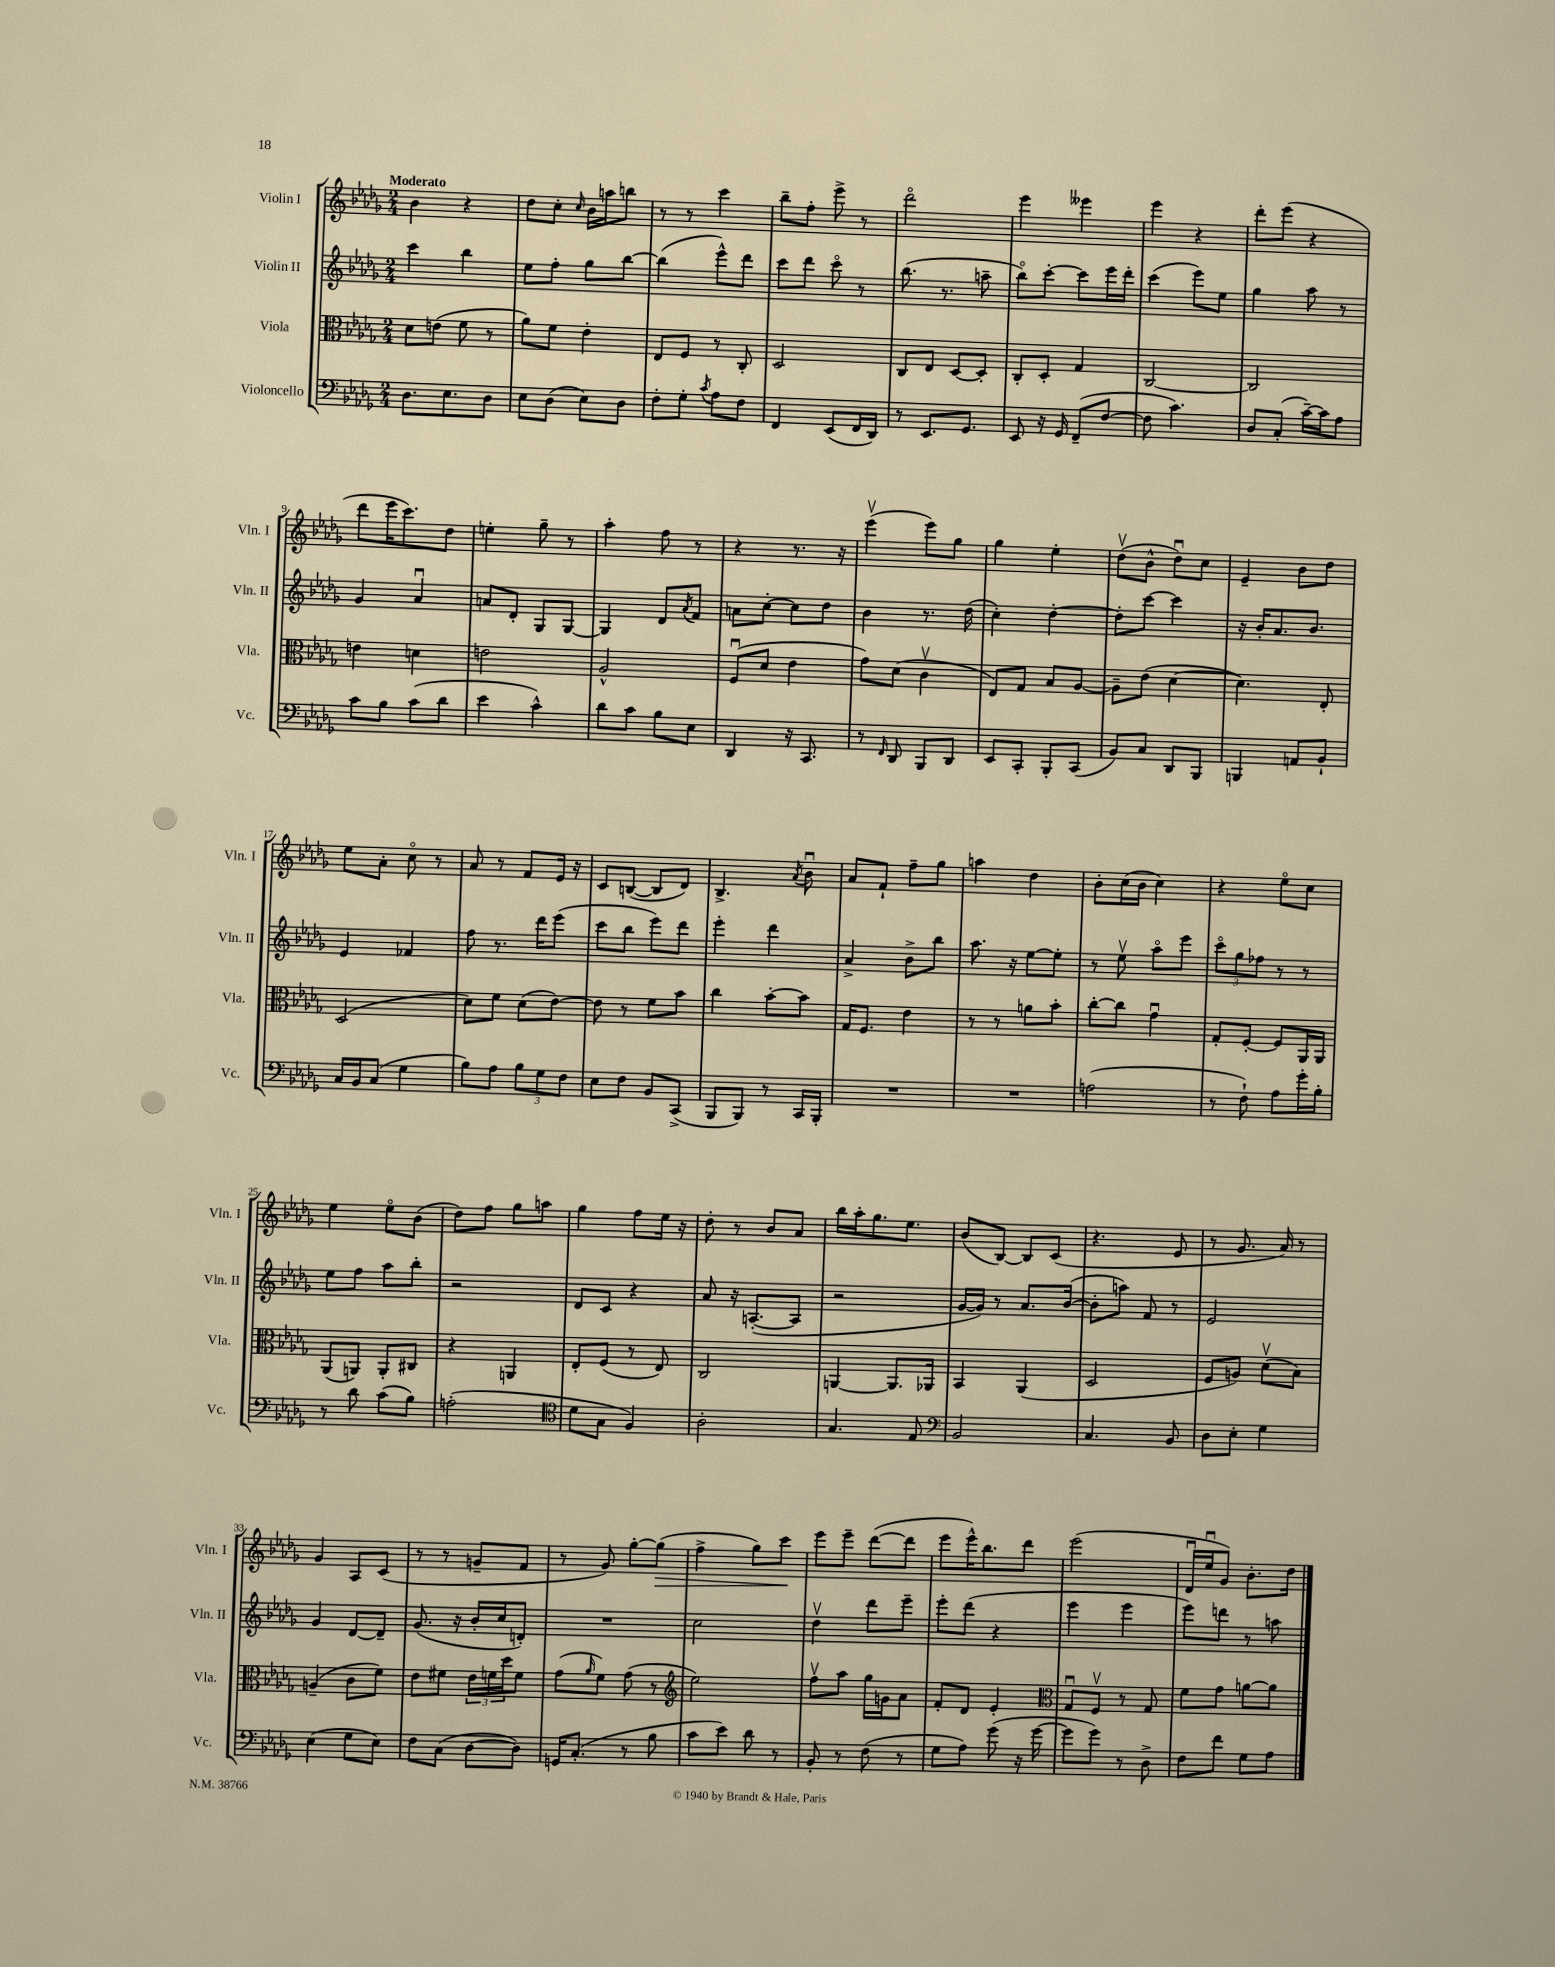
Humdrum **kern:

**kern	**kern	**kern	**kern	**dynam
*part4	*part3	*part2	*part1	*part1
*staff4	*staff3	*staff2	*staff1	*staff1
*I"Violoncello	*I"Viola	*I"Violin II	*I"Violin I	*
*I'Vc.	*I'Vla.	*I'Vln. II	*I'Vln. I	*
*clefF4	*clefC3	*clefG2	*clefG2	*
*k[b-e-a-d-g-]	*k[b-e-a-d-g-]	*k[b-e-a-d-g-]	*k[b-e-a-d-g-]	*
*M2/4	*M2/4	*M2/4	*M2/4	*
=1	=1	=1	=1	=1
!	!	!	!LO:TX:a:B:t=Moderato	!
8.D-\L	8d-\L	4ccc\	4b-\	.
.	(8en\J	.	.	.
8.E-\	.	.	.	.
.	8f\	4bb-\	4r	.
8D-\J	8r	.	.	.
=2	=2	=2	=2	=2
8E-\L	8a-\L)	8ee-\L	8dd-\L	.
(8D-\J	8f\J	8ff'\J	8cc'\J	.
.	.	.	16qqcc/	.
8E-\L)	4e-'\	8gg-\L	16b-\LL	.
.	.	.	16aan\J	.
8D-\J	.	[8bb-\J	8bbn\J	.
=3	=3	=3	=3	=3
8F'\L	8E-/L	(4bb-\]	8r	.
8G-'\J	8F/J	.	8r	.
8qc/	.	.	.	.
8A-\L	8r	8eee-^^\L)	4ccc\	.
8F\J	8C'/	8ddd-\J	.	.
=4	=4	=4	=4	=4
4FF/	2D-/	8ccc\L	8bb-~\L	.
.	.	8ddd-\J	8ff'\J	.
(8EE-/L	.	8ccc\	8eee-^\	.
16FF/L	.	8r	8r	.
16DD-/JJ)	.	.	.	.
=5	=5	=5	=5	=5
8r	8C/L	(8.bb-\	2ddd-\	.
8.EE-/L	8E-/J	.	.	.
.	.	8.r	.	.
.	[8D-/L	.	.	.
8.GG-/J	.	.	.	.
.	8D-'/J]	8aan~\	.	.
=6	=6	=6	=6	=6
8EE-/	8C'/L	8bb-\L)	4eee-\	.
16r	8D-'/J	[8ccc'\J	.	.
16GG-/	.	.	.	.
(8FF~/L	4G-/	8ccc\L]	4eee--X\	.
[8F/J	.	16eee-\L	.	.
.	.	16ddd-'\JJ	.	.
=7	=7	=7	=7	=7
8F\]	[2C/	(4ccc\	4eee-\	.
4.c\)	.	.	.	.
.	.	8eee-\L)	4r	.
.	.	8ee-\J	.	.
=8	=8	=8	=8	=8
8D-/L	2C/]	4gg-\	8ddd-'\L	.
(8C'/J	.	.	(8eee-\J	.
[16c~\LL)	.	8aa-\	4r	.
16c\J]	.	.	.	.
8A-\J	.	8r	.	.
!!LO:LB:g=z
=9	=9	=9	=9	=9
8c\L	4en\	4g-/	8ddd-\L	.
8B-\J	.	.	16eee-\K	.
.	.	.	8.ccc\)	.
(8c\L	4dn\	4a-u/	.	.
8d-\J	.	.	8dd-\J	.
=10	=10	=10	=10	=10
4e-\	2en\	8an/L	4een'\	.
.	.	8d-'/J	.	.
4c^^\)	.	8G-/L	8gg-~\	.
.	.	[8G-/J	8r	.
=11	=11	=11	=11	=11
8d-\L	2A-^^/	4G-/]	4aa-'\	.
8c\J	.	.	.	.
8B-\L	.	8d-/L	8ff\	.
.	.	8qa-/	.	.
8E-\J	.	8f/J	8r	.
=12	=12	=12	=12	=12
4DD-/	(8Fu/L	8an\L	4r	.
.	8d-/J	[8cc'\J	.	.
16r	4e-\	8cc\L]	8.r	.
8.CC/	.	.	.	.
.	.	8dd-\J	.	.
.	.	.	16r	.
=13	=13	=13	=13	=13
8r	8g-\L)	4b-\	(4eee-v\	.
16qqFF/	.	.	.	.
8DD-/	(8d-\J	.	.	.
8BBB-/L	4cv\	8.r	8eee-\L)	.
8DD-/J	.	.	8gg-\J	.
.	.	(16dd-\	.	.
=14	=14	=14	=14	=14
8EE-/L	8E-/L)	4cc'\)	4gg-\	.
8CC'/J	8G-/J	.	.	.
8BBB-'/L	8B-/L	[4dd-'\	4ee-'\	.
(8CC/J	[8A-/J	.	.	.
=15	=15	=15	=15	=15
8BB-/L)	8A-~\L]	8dd-'\L]	(8dd-v\L	.
8C/J	(8e-\J	[8ccc\J	8b-^^\J	.
8DD-/L	[4d-\	4ccc\]	8dd-u\L)	.
8BBB-/J	.	.	8cc\J	.
=16	=16	=16	=16	=16
4BBBn/	4.d-\])	16r	4e-~/	.
.	.	16b-'/KL	.	.
.	.	8.a-/	.	.
8AAn/L	.	.	8b-\L	.
.	.	8.b-/J	.	.
8BB-`/J	8E-'/	.	8dd-\J	.
!!LO:LB:g=z
=17	=17	=17	=17	=17
16C/LL	(2D-/	4e-/	8ee-\L	.
16BB-/J	.	.	.	.
(8C/J	.	.	8a-'\J	.
4G-\	.	4f-X/	8cc\	.
.	.	.	8r	.
=18	=18	=18	=18	=18
8B-\L)	8d-\L)	8ff\	8a-/	.
8A-\J	8f\J	8.r	8r	.
12B-\L	(8d-\L	.	8f/L	.
.	.	16ddd-\KL	.	.
12G-\	.	.	.	.
.	[8e-\J)	(8eee-\J	16e-/Jk	.
12F\J	.	.	.	.
.	.	.	16r	.
=19	=19	=19	=19	=19
8E-\L	8e-\]	8ccc\L	8c/L	.
8F\J	8r	8bb-\J	([8Bn/J	.
8BB-/L	8f\L	8eee-\L)	8B/L]	.
(8CC^/J	8b-\J	8ddd-\J	8d-/J)	.
=20	=20	=20	=20	=20
8BBB-/L	4cc\	4eee-'\	4.B-^/	.
8BBB-/J)	.	.	.	.
8r	[8b-'\L	4ddd-\	.	.
.	.	.	8qa-/	.
16CC/LL	8b-\J]	.	8b-u\	.
16BBB-'/JJ	.	.	.	.
=21	=21	=21	=21	=21
2r	16G-/KL	4a-^/	8a-/L	.
.	8.F/J	.	.	.
.	.	.	8f`/J	.
.	4e-\	8b-^\L	8ff~\L	.
.	.	8bb-\J	8gg-\J	.
=22	=22	=22	=22	=22
2r	8r	8.aa-\	4aan\	.
.	8r	.	.	.
.	.	16r	.	.
.	8an\L	[8ee-\L	4dd-\	.
.	8b-'\J	8ee-'\J]	.	.
=23	=23	=23	=23	=23
(2An\	[8cc'\L	8r	8b-'\L	.
.	8cc\J]	8ee-v\	(16cc\L	.
.	.	.	16b-\JJ	.
.	4g-u\	8aa-\L	4cc\)	.
.	.	8eee-\J	.	.
=24	=24	=24	=24	=24
8r	8G-'/L	12ccc\L	4r	.
.	.	12gg-\	.	.
8F`\)	[8F'/J	.	.	.
.	.	12ff-X\J	.	.
8A-\L	8F/L]	8r	8ee-\L	.
16g-'\L	16AA-/L	8r	8cc\J	.
16B-'\JJ	16AA-/JJ	.	.	.
!!LO:LB:g=z
=25	=25	=25	=25	=25
8r	(8AA-/L	8ee-\L	4ee-\	.
8d-\	8AAn/J)	8ff\J	.	.
(8c\L	8AA'/L	8aa-\L	8ee-\L	.
8B-\J)	8C#X/J	8bb-'\J	(8b-\J	.
=26	=26	=26	=26	=26
(2An'\	4r	2r	8dd-\L)	.
.	.	.	8ff\J	.
.	4AAn/	.	8gg-\L	.
.	.	.	8aan\J	.
=27	=27	=27	=27	=27
*clefC4	*	*	*	*
8d-\L	8E-'/L	8d-/L	4gg-\	.
8G-\J	(8F/J	8c/J	.	.
4F/)	8r	4r	8ff\L	.
.	8E-/)	.	16ee-\Jk	.
.	.	.	16r	.
=28	=28	=28	=28	=28
2A-'\	2C/	8a-/	8dd-'\	.
.	.	16r	8r	.
.	.	([8.An'/L	.	.
.	.	.	8b-/L	.
.	.	8A/J]	8a-/J	.
=29	=29	=29	=29	=29
4.G-/	[4AAn/	2r	16bb-\LL	.
.	.	.	16aa-'\J	.
.	.	.	8.gg-\	.
.	8.AA/L]	.	.	.
.	.	.	8.ee-\J	.
8E-/	.	.	.	.
.	16AA-X/Jk	.	.	.
=30	=30	=30	=30	=30
*clefF4	*	*	*	*
2BB-/	4BB-/	[16g-/LL	(8b-/L	.
.	.	16g-/JJ])	.	.
.	.	8r	[8B-/J)	.
.	(4AA-/	8.a-/L	8B-/L]	.
.	.	.	(8c/J	.
.	.	([16b-/Jk	.	.
=31	=31	=31	=31	=31
4.C/	2D-/	8b-'\L]	4.r	.
.	.	8aan\J)	.	.
.	.	8f/	.	.
8BB-/	.	8r	8e-/	.
=32	=32	=32	=32	=32
8D-\L	8F/L	2e-/	8r	.
8E-'\J	8An/J)	.	8.g-/	.
4G-\	(8d-v\L	.	.	.
.	.	.	16a-/)	.
.	8B-\J)	.	8r	.
!!LO:LB:g=z
=33	=33	=33	=33	=33
(4E-\	(4An~/	4g-/	4g-/	.
8G-\L	8c\L	[8d-/L	8A-/L	.
8E-\J)	8f\J)	8d-~/J]	(8c/J	.
=34	=34	=34	=34	=34
8F\L	8e-\L	(8.g-/	8r	.
(8C\J	8f#X\J	.	8r	.
.	.	16r	.	.
[8D-\L	24e-\LL	16b-'/LL	8gn~/L	.
.	24fn\	.	.	.
.	.	16cc/J	.	.
.	24dd-\J	.	.	.
8D-\J])	8f\J	8dn'/J)	8f/J	.
=35	=35	=35	=35	=35
16GGn/KL	(8g-\L	2r	8r	.
(8.C'/J	.	.	.	.
.	16qqa-/	.	.	.
.	8f\J)	.	8g-/)	.
8r	(8g-\	.	[8gg-'\L	.
!	!	!	!	!LO:HP:b
8B-\	8r	.	(8gg-\J]	>
=36	=36	=36	=36	=36
*	*clefG2	*	*	*
8c\L	2ee-\)	2cc\	4ff^\	.
8e-\J)	.	.	.	.
8d-\	.	.	8gg-\L)	.
8r	.	.	8ccc\J	.
.	.	.	.	]
=37	=37	=37	=37	=37
8BB-'/	8ffv\L	4dd-v\	8eee-\L	.
8r	8aa-\J	.	8eee-~\J	.
(8F\	16gg-\LL	8ddd-\L	([8ddd-\L	.
.	16gn\J	.	.	.
8r	8a-\J	8eee-~\J	8ddd-\J]	.
=38	=38	=38	=38	=38
8G-\L	8f'/L	8eee-'\L	8eee-\L	.
8A-\J)	8d-/J	(8ddd-\J	16eee-^^\K)	.
.	.	.	8.bb-\	.
(8g-\	4e-'/	4r	.	.
16r	.	.	8ddd-\J	.
[16g-\	.	.	.	.
=39	=39	=39	=39	=39
*	*clefC3	*	*	*
8g-\L]	8G-u/L	4eee-\	(2eee-\	.
8g-\J)	8Fv/J	.	.	.
8r	8r	4eee-\	.	.
8D-^\	8G-/	.	.	.
=40	=40	=40	=40	=40
8F\L	8f\L	8eee-\L)	16d-u/LL	.
.	.	.	16ee-u/J	.
8f\J	8g-\J	8dddn\J	8g-/J)	.
8G-\L	[8an\L	8r	8.b-'\L	.
8A-\J	8a\J]	8aan\	.	.
.	.	.	16dd-\Jk	.
==	==	==	==	==
*-	*-	*-	*-	*-
